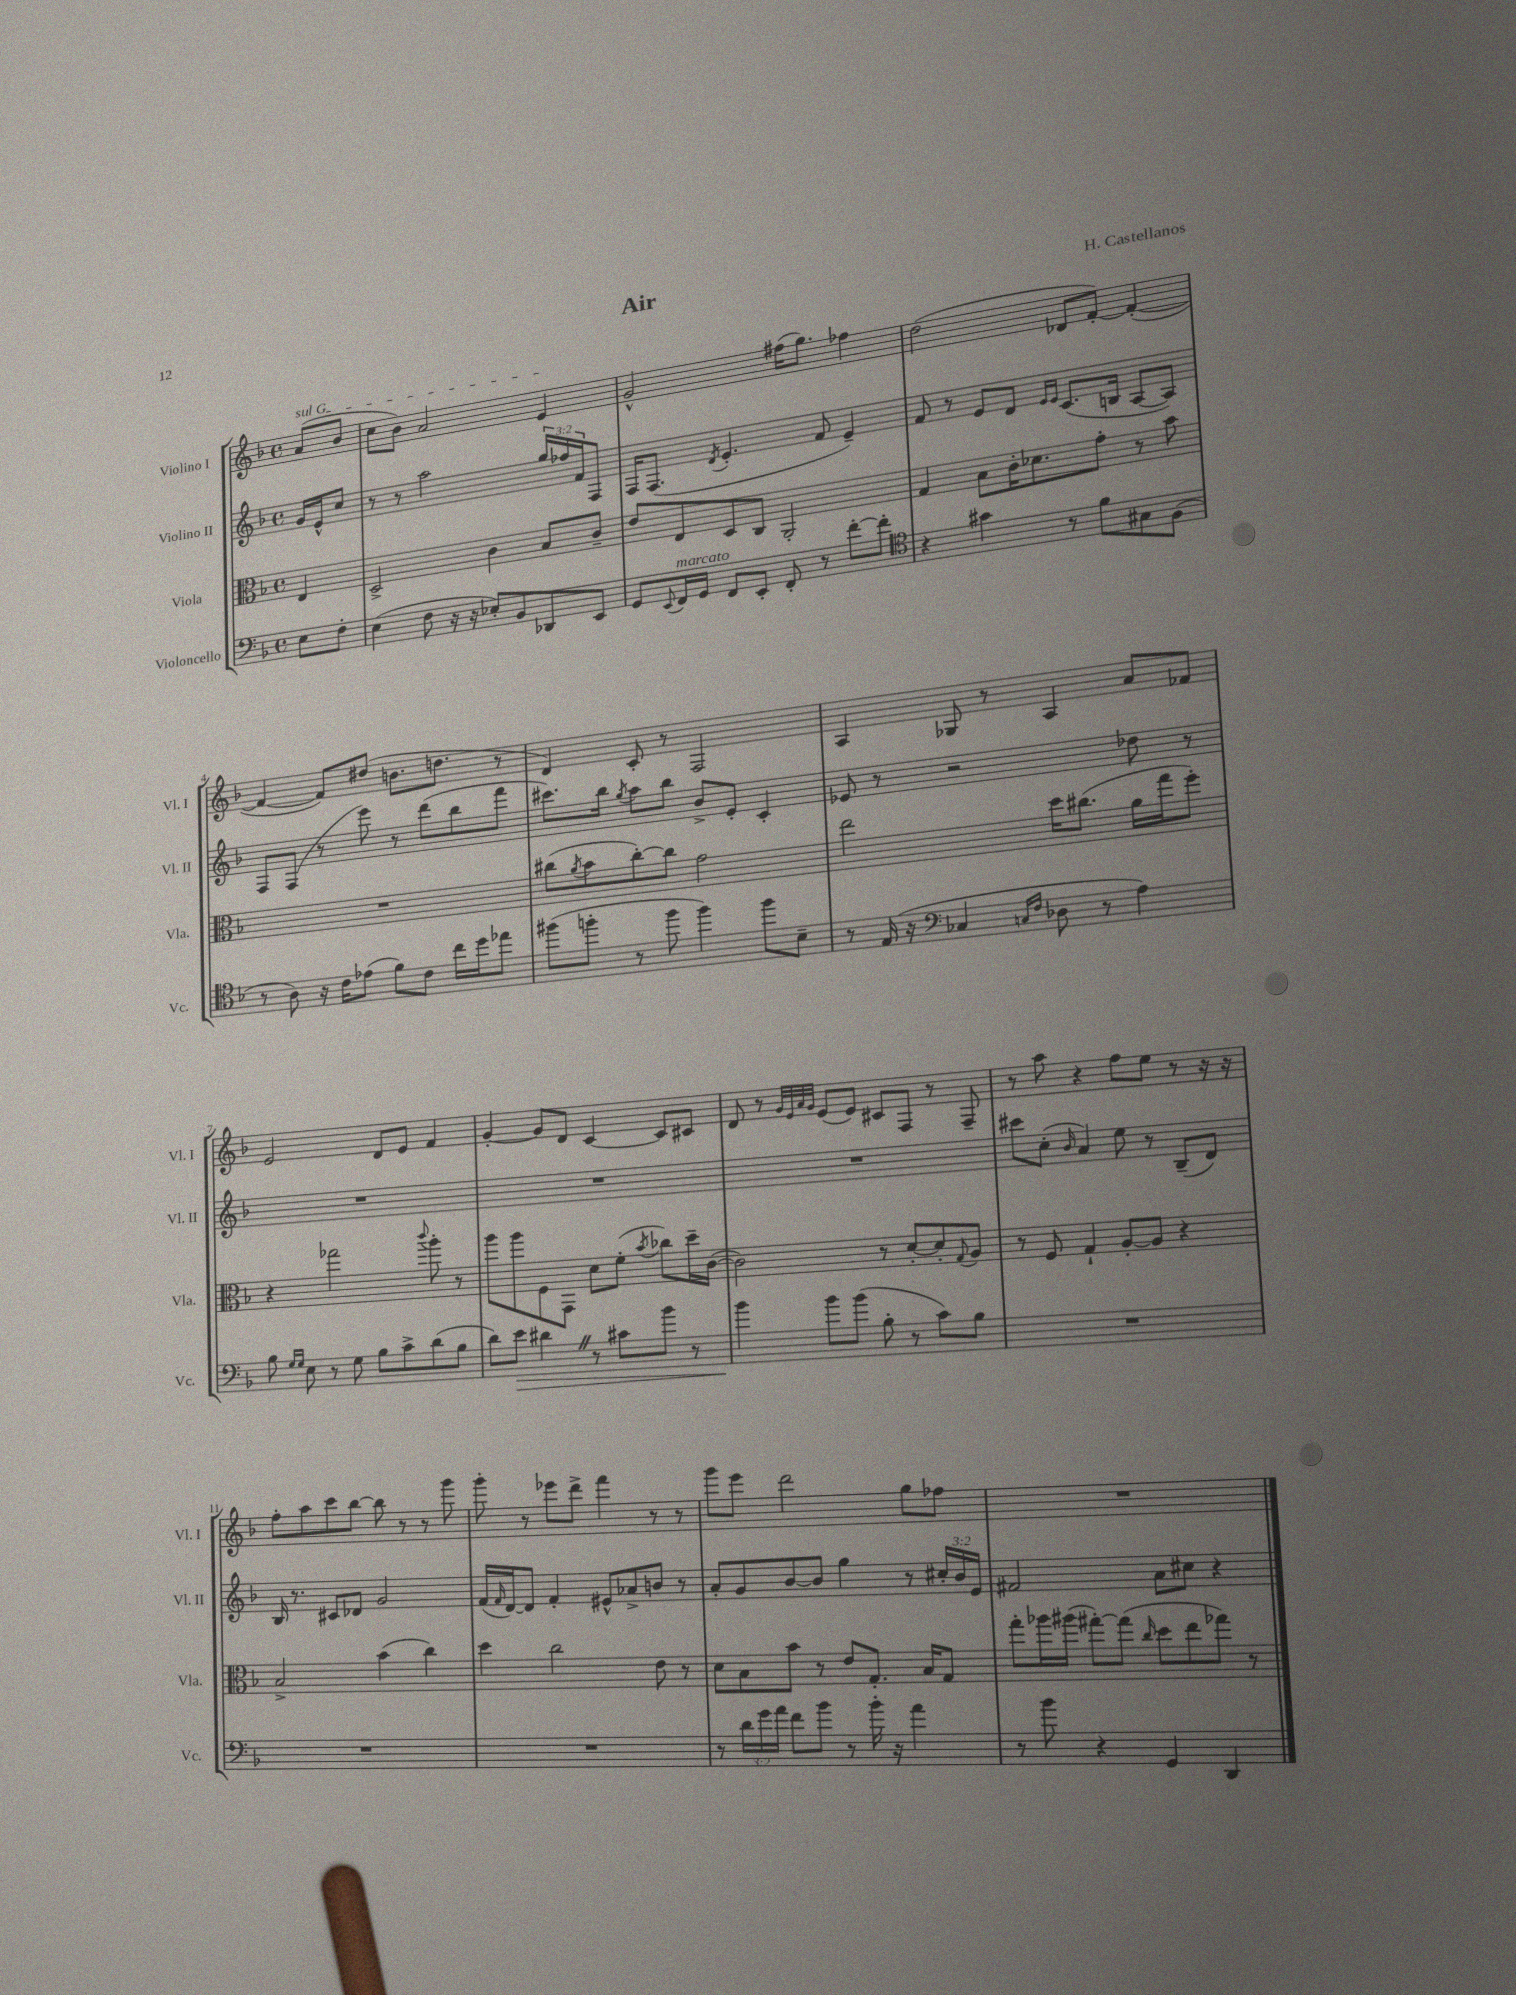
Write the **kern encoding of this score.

**kern	**dynam	**kern	**kern	**kern
*part4	*part4	*part3	*part2	*part1
*staff4	*staff4	*staff3	*staff2	*staff1
*I"Violoncello	*	*I"Viola	*I"Violino II	*I"Violino I
*I'Vc.	*	*I'Vla.	*I'Vl. II	*I'Vl. I
*clefF4	*	*clefC3	*clefG2	*clefG2
*k[b-]	*	*k[b-]	*k[b-]	*k[b-]
*M4/4	*	*M4/4	*M4/4	*M4/4
*met(c)	*	*met(c)	*met(c)	*met(c)
=	=	=	=	=
!	!	!	!	!LO:TX:a:i:t=sul G
8E\L	.	4E/	16g/LL	(8a/L
.	.	.	16e^^/J	.
8F'\J	.	.	8cc/J	8b-/J
=1	=1	=1	=1	=1
(4E\	.	2D^/	8r	8cc\L
.	.	.	8r	8b-\J)
8F\	.	.	2aa\	2a/
16r	.	.	.	.
16r	.	.	.	.
8E-X'/L)	.	4c\	.	.
8BB-/	.	.	.	.
8DD-X/	.	8B-/L	24gg/LL	4e/
.	.	.	24ff-X/	.
.	.	.	24f/J	.
8EE/J	.	8c~/J	8F/J	.
=2	=2	=2	=2	=2
8GG/L	.	8e/L	16F/KL	2g^^/
.	.	.	(8.F/J	.
8qqEE/	.	.	.	.
!LO:TX:a:i:t=marcato	!	!	!	!
16FF/L	.	8E/	.	.
16GG/JJ	.	.	.	.
.	.	.	8qd/	.
8FF/L	.	8D/	4.e'/	.
8EE'/J	.	8C/J	.	.
8FF'/	.	2AA'/	.	(16ff#X\KL
.	.	.	.	8.gg\J)
8r	.	.	8f/	.
[8f'\L	.	.	4e~/)	4ff-X\
8f'\J]	.	.	.	.
=3	=3	=3	=3	=3
*clefC4	*	*	*	*
4r	.	4G/	8f/	(2dd\
.	.	.	8r	.
4g#X\	.	8B-\L	8e/L	.
.	.	16c'\K	8d/J	.
.	.	8.d-X\	.	.
.	.	.	16qqe/LL	.
.	.	.	16qqe/JJ	.
8r	.	.	(8.c/L	8d-X/L
8f\L	.	8g'\J	.	[8f'/J)
.	.	.	16Bn/Jk	.
8G#X\	.	8r	[8A/L	(4f'/_
(8F\J	.	8b-\	8A/J])	.
!!LO:LB:g=z
=4	=4	=4	=4	=4
8r	.	1r	8F/L	4f/_
8A\)	.	.	(8F/J	.
16r	.	.	8r	8f/L])
16c\KL	.	.	.	.
(8e-X\J	.	.	8eee\)	(8dd#X/J
8f\L)	.	.	8r	8.bn\L
8c\J	.	.	(8ddd\L	.
.	.	.	.	8.ddn\J
16cc\LL	.	.	8bb-\	.
16dd\J	.	.	.	.
8ee-X\J	.	.	8fff\J	8r
=5	=5	=5	=5	=5
(8ff#X\L	.	(8cc#X\L	8.ccc#X\L)	4d/)
.	.	8qa/	.	.
8ffn'\J	.	8b-\	.	.
.	.	.	16bb-\Jk	.
.	.	.	8qgg/	.
8r	.	[8cc#'\)	8aa\L	8c'/
8ff\	.	8cc#\J]	8bb-\J	8r
4ff\)	.	2g\	8b-^/L	2F/
.	.	.	8e'/J	.
8ff\L	.	.	4c'/	.
8B-~\J	.	.	.	.
=6	=6	=6	=6	=6
8r	.	2ee\	8e-X/	4A/
(16E/	.	.	8r	.
16r	.	.	.	.
*clefF4	*	*	*	*
4C-X/	.	.	2r	8G-X/
.	.	.	.	8r
16qqCn/LL	.	.	.	.
16qqF/JJ	.	.	.	.
8D-X\	.	16dd\KL	.	4A/
.	.	(8.cc#X\J	.	.
8r	.	.	.	.
4A\)	.	16a\LL	8dd-X\	8a/L
.	.	16gg\J	.	.
.	.	8ff'\J)	8r	8f-X/J
!!LO:LB:g=z
=7	=7	=7	=7	=7
8B-\	.	4r	1r	2e/
16qqG/LL	.	.	.	.
16qqG/JJ	.	.	.	.
8E\	.	.	.	.
8r	.	2gg-X\	.	.
8G\	.	.	.	.
8B-\L	.	.	.	8d/L
8c^\	.	.	.	8e/J
.	.	8qqccc/	.	.
(8d\	.	8aa'\	.	4f/
8B-\J	.	8r	.	.
=8	=8	=8	=8	=8
8d\L)	.	8aa\L	1r	[4g'/
!	!LO:HP:b	!	!	!
8e\J	>	8aa\	.	.
4d#XZ\	.	8F\	.	8g/L]
.	.	8GG\J	.	8d/J
8r	.	8d\L	.	[4c/
8c#X\L	.	(8f'\J	.	.
.	.	8qb-/	.	.
8b-\J	.	8cc-X\L)	.	8c/L]
8r	.	16dd~\L	.	8c#X/J
.	.	([16c\JJ	.	.
=9	=9	=9	=9	=9
4b-\	.	2c\])	1r	8d/
.	.	.	.	8r
.	.	.	.	32qqg/LLL
.	.	.	.	32qqe/
.	.	.	.	32qqa/
.	.	.	.	32qqg/JJJ
8b-\L	]	.	.	(8e/L
(8b-\J	.	.	.	8e/J)
8B-'\	.	8r	.	8c#X/L
8r	.	[8d'/L	.	8F/J
8c\L)	.	8d'/]	.	8r
.	.	8qqG/	.	.
8B-\J	.	8A/J	.	8F~/
=10	=10	=10	=10	=10
1r	.	8r	8ccc#X\L	8r
.	.	8F/	(8cc'\J	8aa\
.	.	.	16qqb-/	.
.	.	4G`/	4a/)	4r
.	.	[8A'/L	8ee\	8ff\L
.	.	8A/J]	8r	8ee\J
.	.	4r	(8B-~/L	8r
.	.	.	8d/J)	16r
.	.	.	.	16r
!!LO:LB:g=z
=11	=11	=11	=11	=11
1r	.	2B-^/	16B-/	8ff'\L
.	.	.	8.r	.
.	.	.	.	8aa\
.	.	.	8c#X/L	8ccc\
.	.	.	8d-X/J	[8bb-\J
.	.	(4b-\	2g/	8bb-\]
.	.	.	.	8r
.	.	4cc\)	.	8r
.	.	.	.	8ggg\
=12	=12	=12	=12	=12
1r	.	4dd\	(16f/LL	8ggg'\
.	.	.	16qqf/	.
.	.	.	[16d/J)	.
.	.	.	8d/J]	8r
.	.	2cc\	4f'/	8eee-X\L
.	.	.	.	8ddd^\J
.	.	.	8e#X^^/L	4fff\
.	.	.	8a-X^/	.
.	.	8e\	8bn/J	8r
.	.	8r	8r	8r
=13	=13	=13	=13	=13
8r	.	8d\L	8a'/L	8ggg\L
24d\LL	.	8B-\	8g/	8eee\J
24g\	.	.	.	.
24a\JJ	.	.	.	.
8f\L	.	8b-\J	[8b-/	2ddd\
8b-\J	.	8r	8b-/J]	.
8r	.	8e/L	4gg\	.
16b-'\	.	8.G'/J	.	.
16r	.	.	.	.
4a\	.	.	8r	8gg\L
.	.	16B-/KL	.	.
.	.	8G/J	24cc#X'/LL	8ff-X\J
.	.	.	24b-/	.
.	.	.	24e/JJ	.
=14	=14	=14	=14	=14
8r	.	8gg'\L	2f#X/	1r
8b-\	.	16aa-X\L	.	.
.	.	(16aa#X\JJ	.	.
4r	.	[8gg#X'\L)	.	.
.	.	(8gg#\J]	.	.
.	.	16qqcc/	.	.
4GG/	.	8dd\L	8a\L	.
.	.	8ee\	8cc#X\J	.
4DD/	.	8gg-X\J)	4r	.
.	.	8r	.	.
==	==	==	==	==
*-	*-	*-	*-	*-
